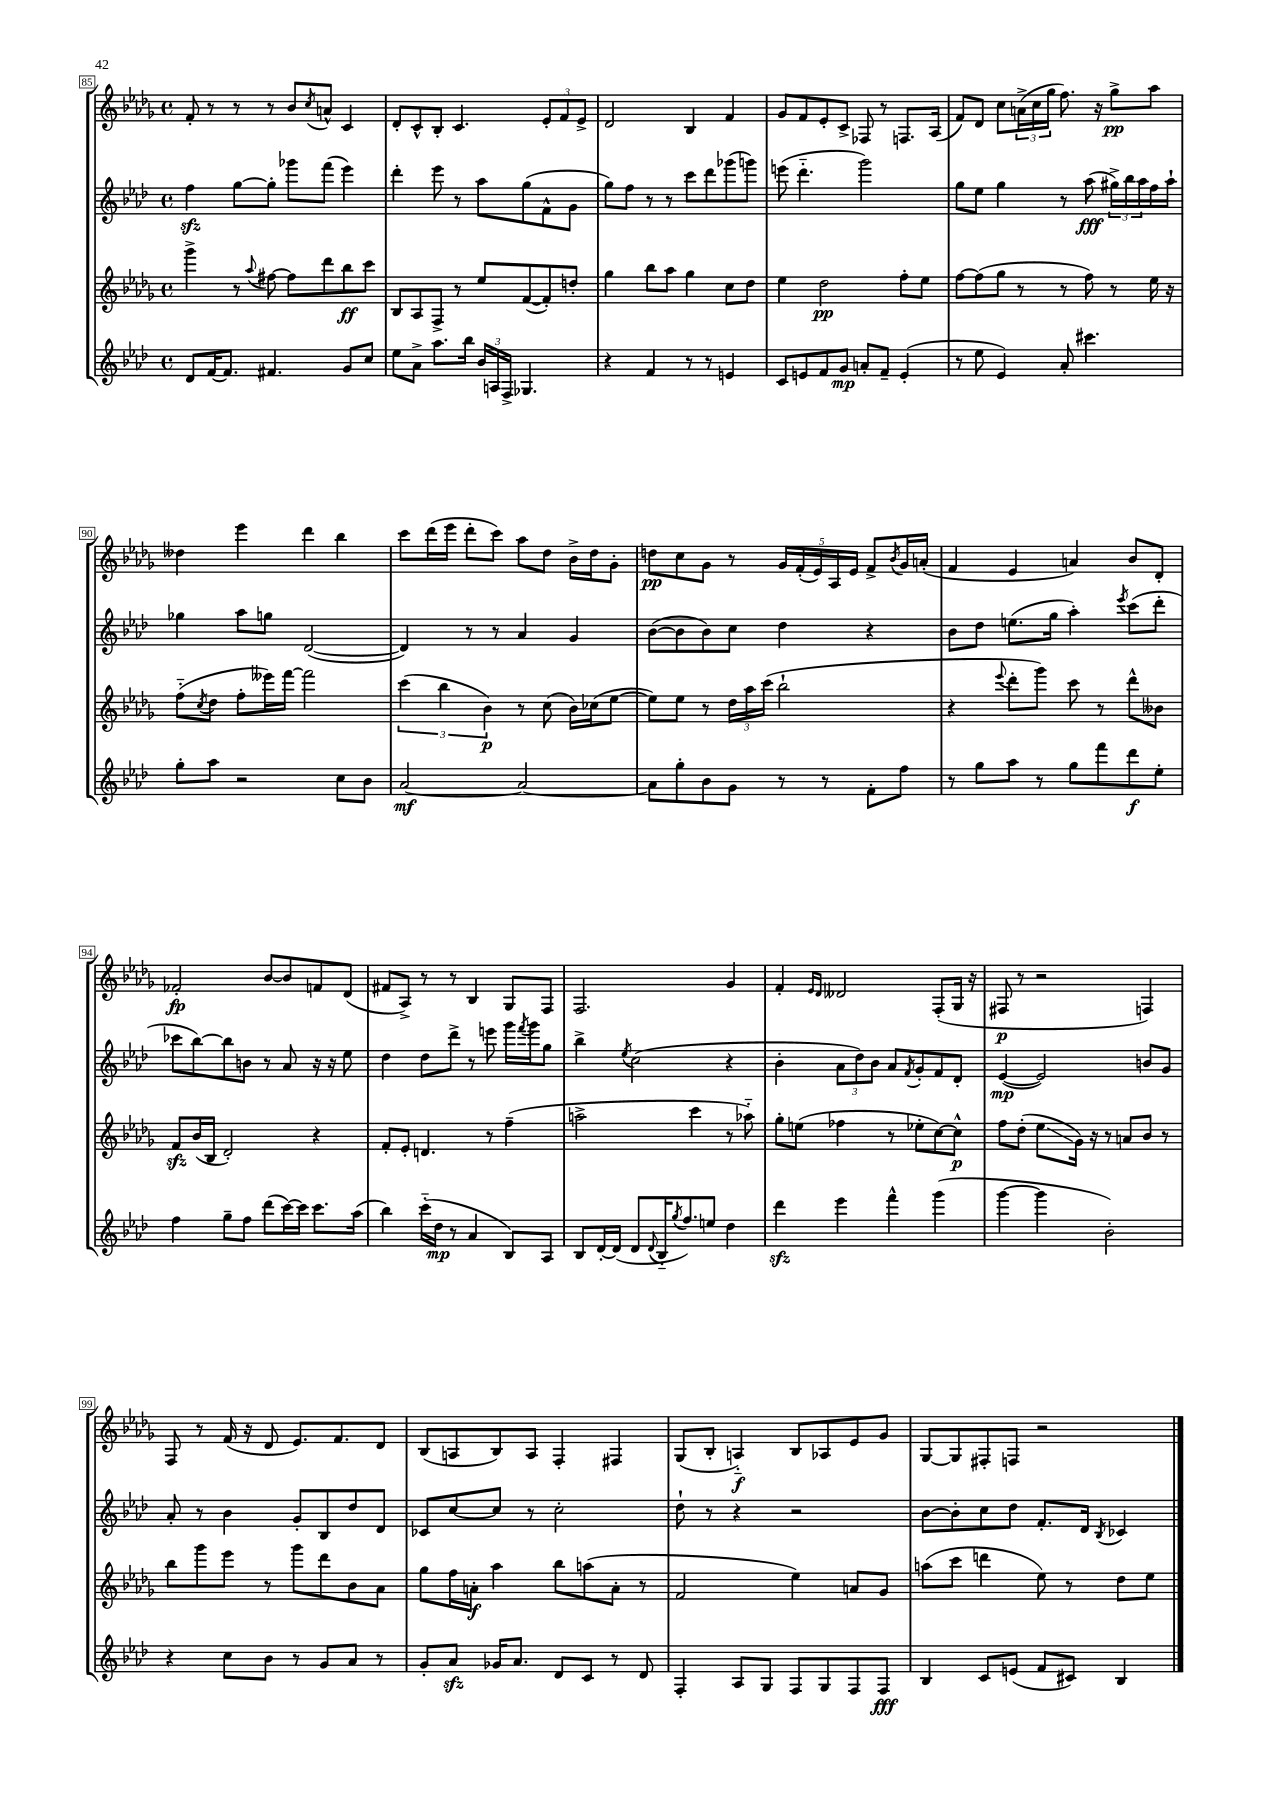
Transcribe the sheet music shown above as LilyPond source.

<<
\new StaffGroup <<
\new Staff = "s0" {
    \clef treble \key des \major \defaultTimeSignature \time 4/4
    f'8-. r8 r8 r8 bes'8 \acciaccatura { c''8 } a'8-^ c'4 |
    des'8-. c'8-^ bes8-. c'4. \tuplet 3/2 { ees'8-. f'8 ees'8-> } |
    des'2 bes4 f'4 |
    ges'8 f'8 ees'8-. c'8-> fes8 r8 f8. aes16( |
    f'8) des'8 c''8 \tuplet 3/2 { a'16->( c''16 ges''16 } f''8.) r16 ges''8->\pp aes''8 |
    deses''4 ees'''4 des'''4 bes''4 |
    c'''8 des'''16( ees'''16 des'''8-. c'''8) aes''8 des''8 bes'16-> des''16 ges'8-. |
    d''8\pp c''8 ges'8 r8 \tuplet 5/4 { ges'16 f'16-.( ees'16) aes16 ees'16 } f'8-> \acciaccatura { bes'8 } ges'16 a'16-.( |
    f'4 ees'4 a'4) bes'8 des'8-. |
    fes'2-.\fp bes'8~ bes'8 f'8 des'8( |
    fis'8 aes8->) r8 r8 bes4 ges8 f8 |
    f2. ges'4 |
    f'4-. \grace { ees'16 des'16 } deses'2 f8-.( ges16 r16 |
    fis8\p r8 r2 f4) |
    f8 r8 f'16( r16 des'8 ees'8.) f'8. des'8 |
    bes8( a8 bes8) a8 f4-. fis4 |
    ges8( bes8-. a4-_\f) bes8 aes8 ees'8 ges'8 |
    ges8~ ges8 fis8-. f8 r2 \bar "|." |
}
\new Staff = "s1" {
    \clef treble \key aes \major \defaultTimeSignature \time 4/4
    f''4\sfz g''8~ g''8-. ges'''8 f'''8( ees'''4) |
    des'''4-. ees'''8 r8 aes''8 g''8( f'8-^ g'8 |
    g''8) f''8 r8 r8 c'''8 des'''8 ges'''8( g'''8) |
    e'''8( des'''4.-_ g'''2) |
    g''8 ees''8 g''4 r8 aes''8\fff( \tuplet 3/2 { gis''16->) bes''16 aes''16 } f''16 aes''16-! |
    ges''4 aes''8 g''8 des'2~( |
    des'4) r8 r8 aes'4 g'4 |
    bes'8~( bes'8 bes'8) c''8 des''4 r4 |
    bes'8 des''8 e''8.( g''16 aes''4-.) \acciaccatura { ees'''8 } c'''8( des'''8-. |
    ces'''8 bes''8~) bes''8 b'8 r8 aes'8 r16 r16 ees''8 |
    des''4 des''8 des'''8-> r8 e'''8 g'''16 \acciaccatura { f'''8 } g'''16 g''8 |
    bes''4-> \acciaccatura { ees''8 } c''2( r4 |
    bes'4-. \tuplet 3/2 { aes'8 des''8) bes'8 } aes'8 \acciaccatura { f'8 } g'8-. f'8 des'8-. |
    ees'4~\mp( ees'2) b'8 g'8 |
    aes'8-. r8 bes'4 g'8-. bes8 des''8 des'8 |
    ces'8 c''8~ c''8 r8 c''2-. |
    des''8-! r8 r4 r2 |
    bes'8~ bes'8-. c''8 des''8 f'8.-. des'16 \acciaccatura { bes8 } ces'4 \bar "|." |
}
\new Staff = "s2" {
    \clef treble \key des \major \defaultTimeSignature \time 4/4
    ges'''4-> r8 \appoggiatura { aes''8 } fis''8~ fis''8 des'''8 bes''8\ff c'''8 |
    bes8 aes8 f8-> r8 ees''8 f'8~( f'8-.) d''8-. |
    ges''4 bes''8 aes''8 ges''4 c''8 des''8 |
    ees''4 des''2\pp f''8-. ees''8 |
    f''8~ f''8( ges''8 r8 r8 f''8) r8 ees''16 r16 |
    f''8-_( \acciaccatura { c''8 } des''8 f''8-. eeses'''16) f'''16~ f'''2 |
    \tuplet 3/2 { c'''4( bes''4 bes'4\p) } r8 c''8( bes'16) ces''16( ees''8~ |
    ees''8) ees''8 r8 \tuplet 3/2 { des''16 aes''16 c'''16( } bes''2-! |
    r4 \appoggiatura { ees'''8 } des'''8-. ges'''8) c'''8 r8 des'''8-^ beses'8 |
    f'8\sfz bes'16( bes16 des'2-.) r4 |
    f'8-. ees'8-. d'4. r8 f''4--( |
    a''2-> c'''4 r8 aes''8-_) |
    ges''8-. e''8( fes''4 r8 ees''8-. c''8~) c''8-^\p |
    f''8 des''8-.( ees''8\glissando ges'16) r16 r8 a'8 bes'8 r8 |
    bes''8 ges'''8 ees'''8 r8 ges'''8 des'''8 bes'8 aes'8 |
    ges''8 f''16 a'16-.\f aes''4 bes''8 a''8( a'8-. r8 |
    f'2 ees''4) a'8 ges'8 |
    a''8( c'''8 d'''4 ees''8) r8 des''8 ees''8 \bar "|." |
}
\new Staff = "s3" {
    \clef treble \key aes \major \defaultTimeSignature \time 4/4
    des'8 f'16~ f'8. fis'4. g'8 c''8 |
    ees''8 aes'8-> aes''8. bes''16 \tuplet 3/2 { bes'16 a16 f16-> } ges4. |
    r4 f'4 r8 r8 e'4 |
    c'8 e'8 f'8 g'8\mp a'8-. f'8-- e'4-.( |
    r8 ees''8 ees'4) aes'8-. cis'''4. |
    g''8-. aes''8 r2 c''8 bes'8 |
    aes'2~\mf aes'2~ |
    aes'8 g''8-. bes'8 g'8 r8 r8 f'8-. f''8 |
    r8 g''8 aes''8 r8 g''8 f'''8 des'''8\f ees''8-. |
    f''4 g''8-- f''8 des'''8( c'''16~) c'''16 c'''8. aes''16( |
    bes''4) c'''16-_( des''16\mp r8 aes'4 bes8) aes8 |
    bes8 des'16~-. des'16( des'8 \appoggiatura { des'8 } bes16-_ \acciaccatura { g''8 } f''8.) e''8 des''4 |
    des'''4\sfz ees'''4 f'''4-^ g'''4( |
    g'''4~ g'''4 bes'2-.) |
    r4 c''8 bes'8 r8 g'8 aes'8 r8 |
    g'8-. aes'8\sfz ges'16 aes'8. des'8 c'8 r8 des'8 |
    f4-. aes8 g8 f8 g8 f8 f8\fff |
    bes4 c'8 e'8( f'8 cis'8) bes4 \bar "|." |
}
>>
>>
\layout { \context { \Score currentBarNumber = #85 \override BarNumber.stencil = #(make-stencil-boxer 0.1 0.3 ly:text-interface::print) } }
